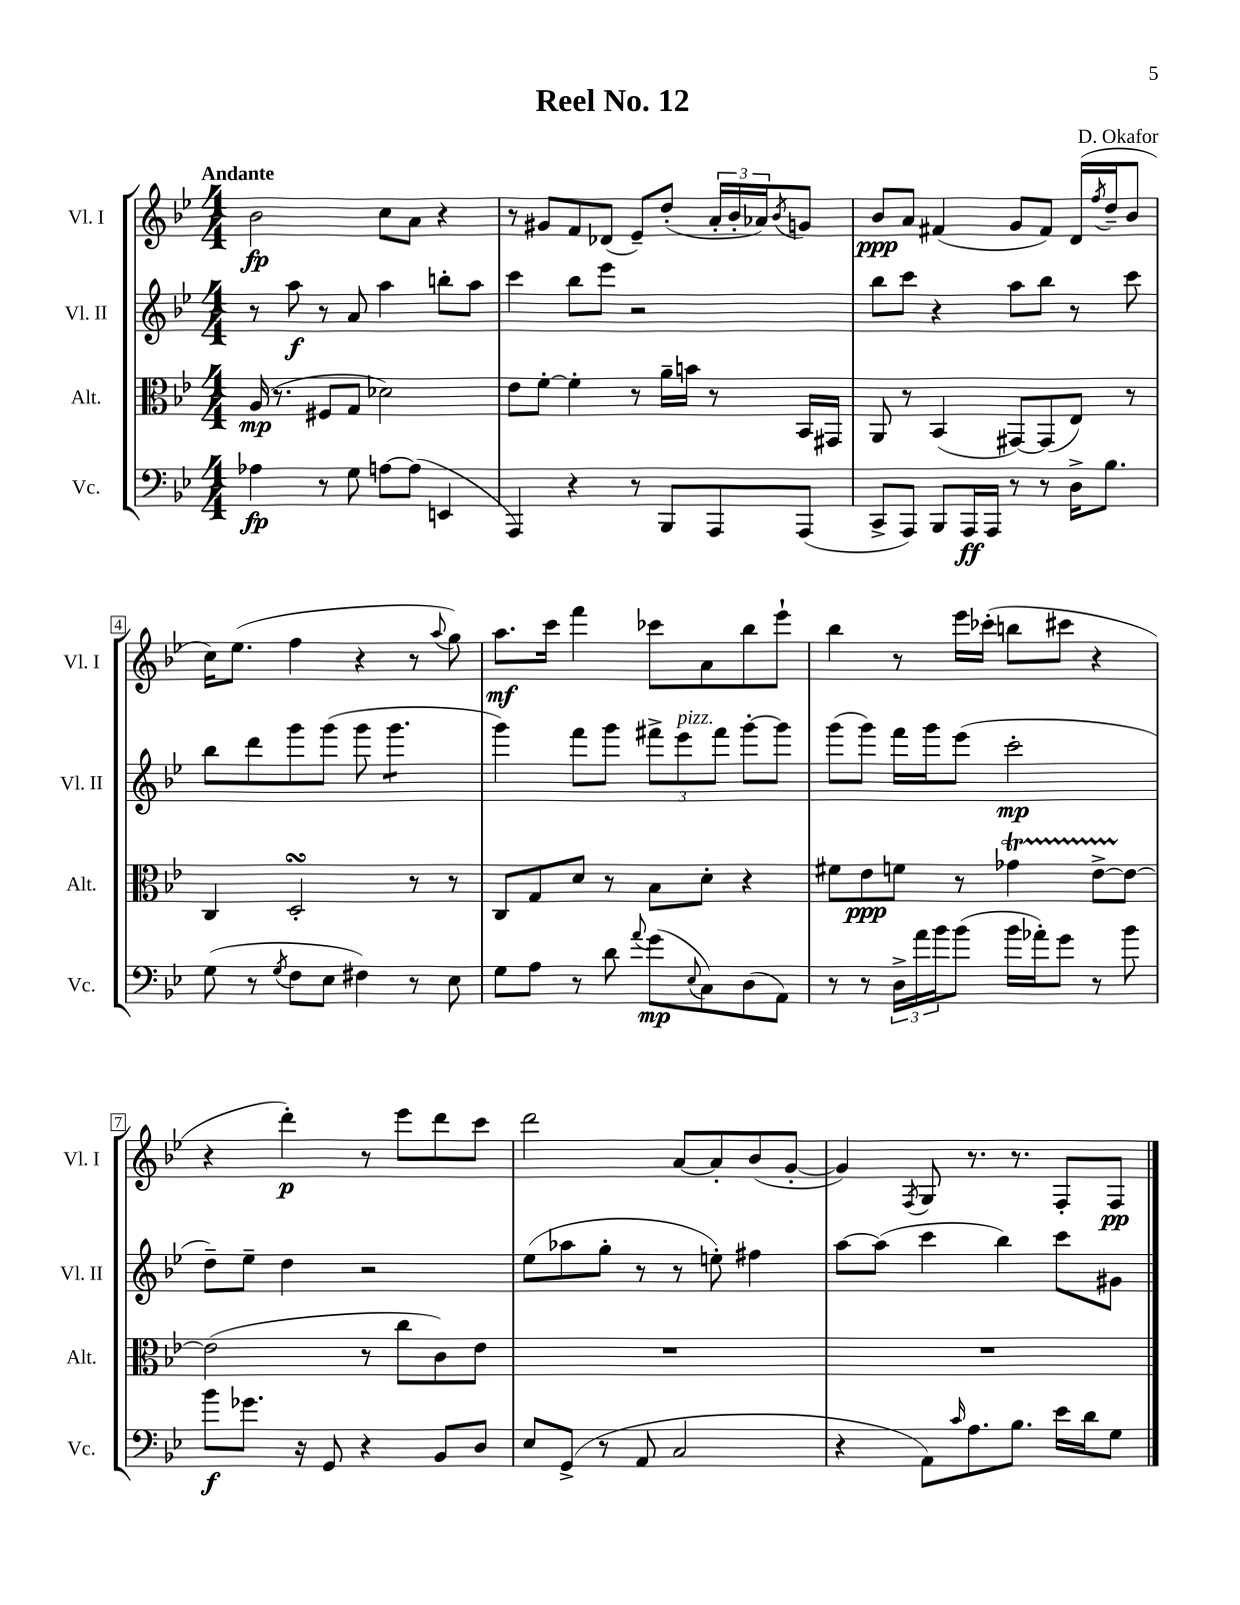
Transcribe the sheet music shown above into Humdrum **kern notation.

**kern	**kern	**kern	**kern
*staff4	*staff3	*staff2	*staff1
*clefF4	*clefC3	*clefG2	*clefG2
*k[b-e-]	*k[b-e-]	*k[b-e-]	*k[b-e-]
*M4/4	*M4/4	*M4/4	*M4/4
4A-	(16A	8r	2b-
.	8.r	.	.
.	.	8aa	.
8r	8F#	8r	.
8G	8G	8a	.
[8A	2d-)	4aa	8cc
(8A]	.	.	8a
4EE	.	8bb'	4r
.	.	8aa	.
=	=	=	=
4AAA)	8e-	4ccc	8r
.	[8f'	.	8g#
4r	4f']	8bb-	8f
.	.	8eee-	(8d-
8r	8r	2r	8e-~)
8BBB-	16a~	.	(8dd'
.	16b	.	.
8AAA	8r	.	24a'
.	.	.	24b-'
.	.	.	24a-)
.	.	.	8qb-
(8AAA	16BB-	.	8g
.	16GG#	.	.
=	=	=	=
8CC^	8AA	8bb-	8b-
8AAA)	8r	8ccc	8a
8BBB-	(4BB-	4r	(4f#
16AAA	.	.	.
16AAA	.	.	.
8r	[8GG#)	8aa	8g
8r	(8GG#]	8bb-	8f#)
16D^	8E-)	8r	(16d
.	.	.	8qff
8.B-	.	.	16dd~
.	8r	8ccc	8b-
=	=	=	=
(8G	4C	8bb-	16cc)
.	.	.	(8.ee-
8r	.	8ddd	.
8qG	.	.	.
8F	2D'	8ggg	4ff
8E-	.	(8ggg	.
4F#)	.	8ggg	4r
.	.	4.ggg	.
8r	8r	.	8r
.	.	.	8qqaa
8E-	8r	.	8gg)
=	=	=	=
8G	8C	4ggg)	8.aa
8A	8G	.	.
.	.	.	16ccc
8r	8d	8fff	4fff
8d	8r	8ggg	.
8qqa	.	.	.
(8g	8B-	12fff#^	8ccc-
.	.	12eee-	.
8qqE-	.	.	.
8C)	8d'	.	8a
.	.	12fff#	.
(8D	4r	[8ggg'	8bb-
8AA)	.	8ggg]	8eee-`
=	=	=	=
8r	8f#	(8ggg	4bb-
8r	8e-	8ggg)	.
24D^	8f	16fff	8r
24a	.	.	.
.	.	16ggg	.
24b-	.	.	.
(8b-	8r	(8eee-	16eee-
.	.	.	(16ccc-'
16b-	4g-	2ccc'	8bb
16a-')	.	.	.
8g	.	.	8ccc#
8r	[8e-^	.	4r
8b-	8e-_	.	.
=	=	=	=
8b-	(2e-]	8dd~)	4r
8.g-	.	8ee-~	.
.	.	4dd	4ddd')
16r	.	.	.
8GG	.	.	.
4r	8r	2r	8r
.	8cc	.	8eee-
8BB-	8c)	.	8ddd
8D	8e-	.	8ccc
=	=	=	=
8E-	1r	(8ee-	2ddd
(8GG^	.	8aa-	.
8r	.	8gg'	.
8AA	.	8r	.
2C	.	8r	[8a
.	.	8ee')	8a']
.	.	4ff#	(8b-
.	.	.	[8g'
=	=	=	=
4r	1r	[8aa	4g])
.	.	(8aa]	.
.	.	.	8qF
8AA)	.	4ccc	8G
16qqc	.	.	.
8.A	.	.	8.r
.	.	4bb-)	.
8.B-	.	.	8.r
16e-	.	8ccc	8F'
16d	.	.	.
8G	.	8g#	8F
==	==	==	==
*-	*-	*-	*-
